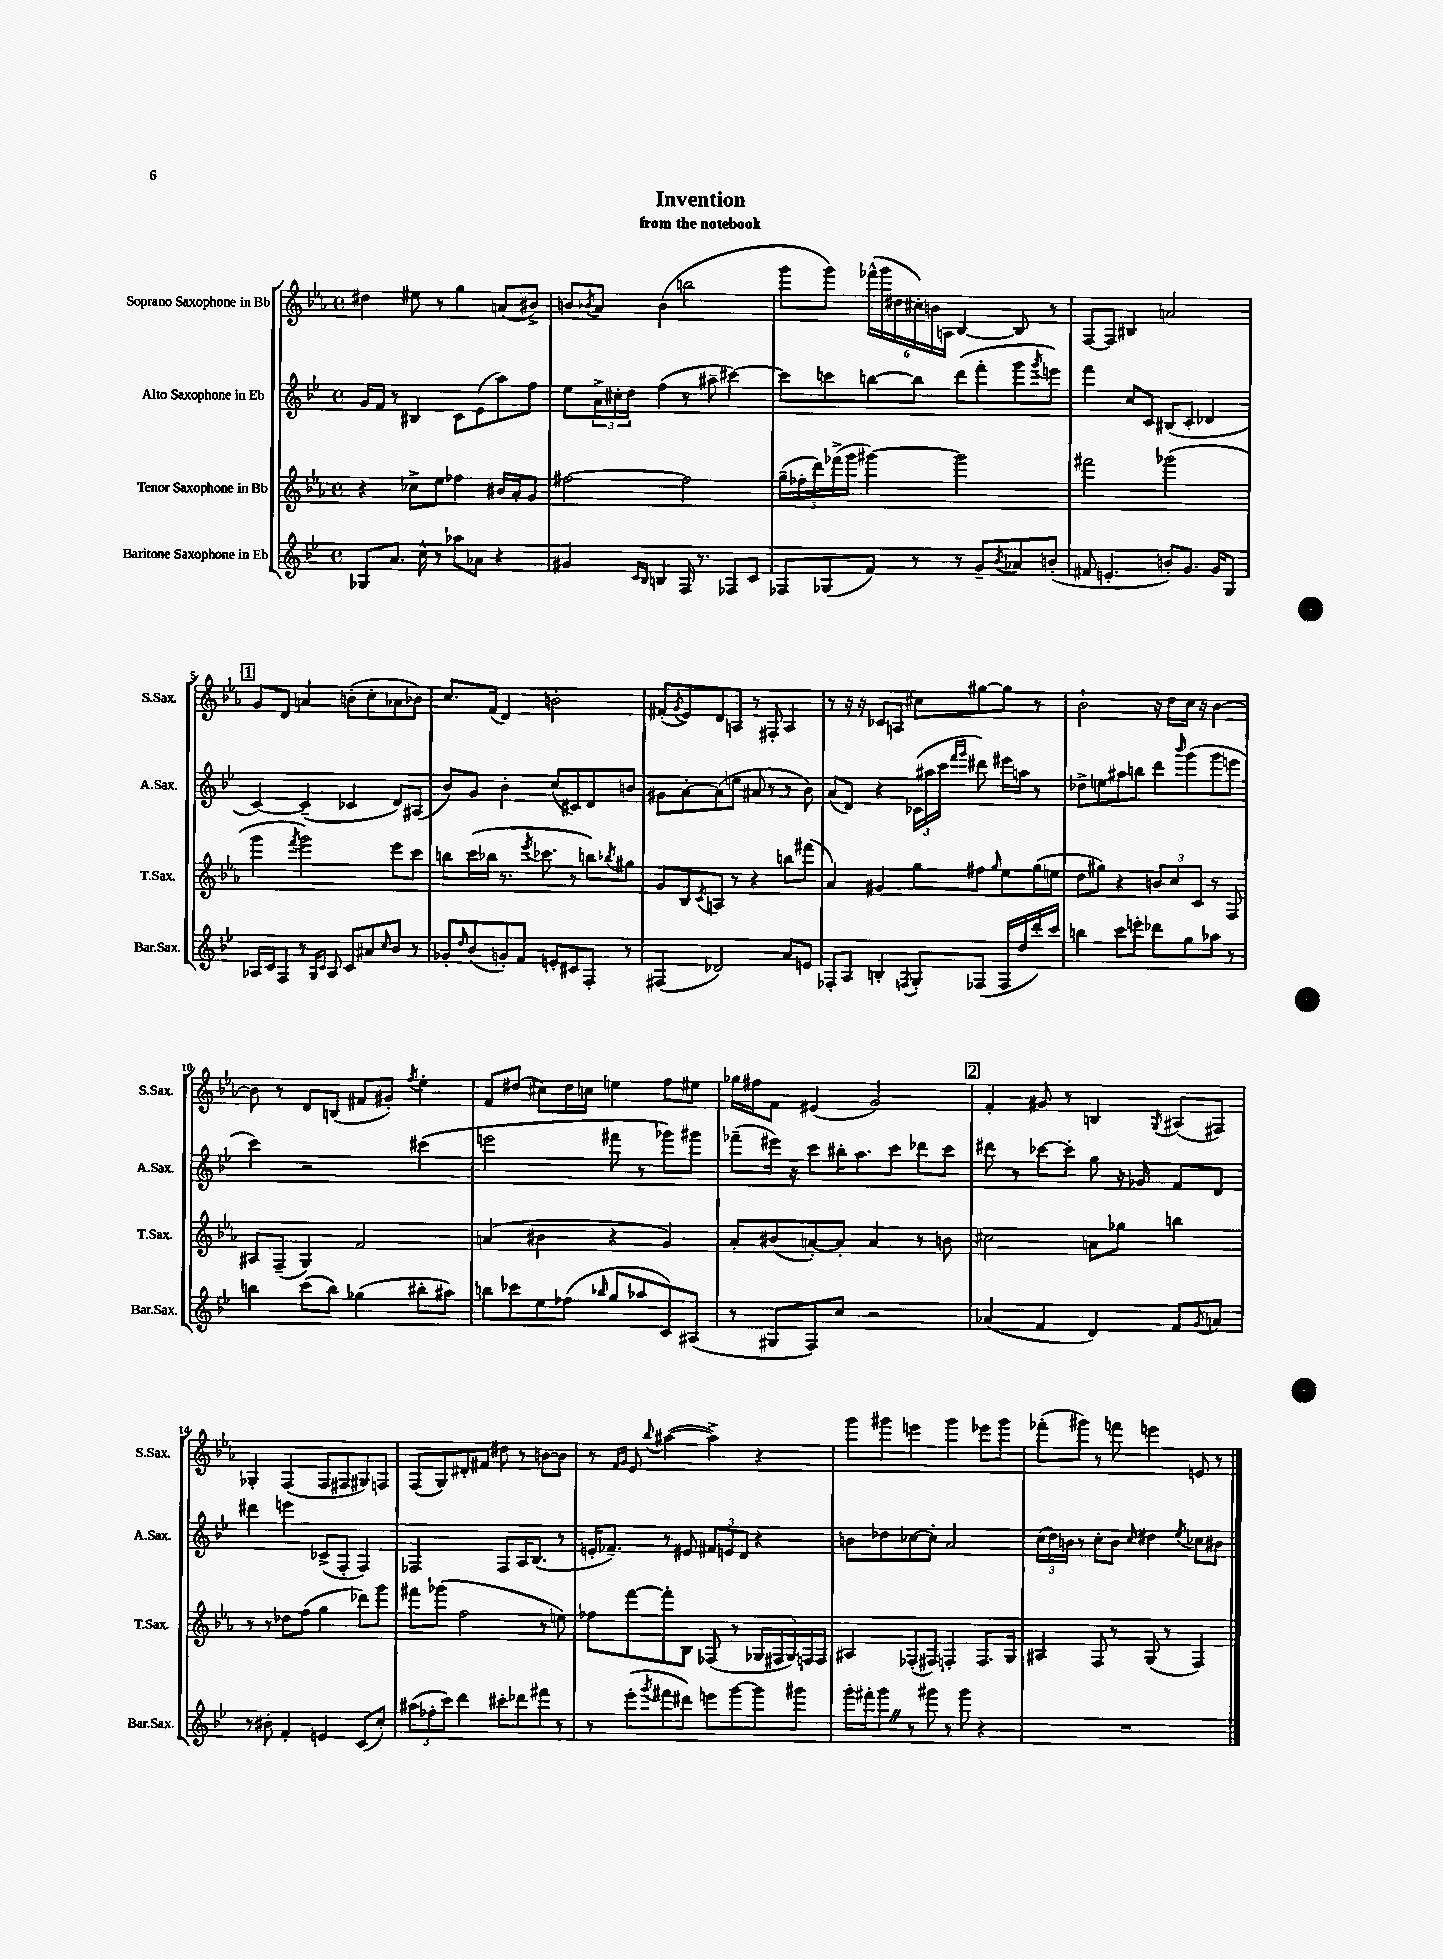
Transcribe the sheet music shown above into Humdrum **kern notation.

**kern	**kern	**kern	**kern
*part4	*part3	*part2	*part1
*staff4	*staff3	*staff2	*staff1
*I"Baritone Saxophone in Eb	*I"Tenor Saxophone in Bb	*I"Alto Saxophone in Eb	*I"Soprano Saxophone in Bb
*I'Bar.Sax.	*I'T.Sax.	*I'A.Sax.	*I'S.Sax.
*clefG2	*clefG2	*clefG2	*clefG2
*k[b-e-]	*k[b-e-a-]	*k[b-e-]	*k[b-e-a-]
*M4/4	*M4/4	*M4/4	*M4/4
*met(c)	*met(c)	*met(c)	*met(c)
=1	=1	=1	=1
8G-X/L	4r	16g/LL	4dd#X\
.	.	16f/JJ	.
8.a/J	.	8r	.
.	8cc-X^\L	4B#X/	8ee#X\
16cc^^\	.	.	.
8r	8ee-\J	.	8r
8aa-X\L	4ff-X\	8c\L	4gg\
8a-X\J	.	(8e-\	.
4r	16b#X/LL	8aa\)	(8an/L
.	16a-'/J	.	.
.	8g/J	8ff\J	8b#X^/J)
=2	=2	=2	=2
4g#X/	[2ff#X\	8ee-\L	8bn/L
.	.	.	8qb-X/
.	.	24a^\L	8a-/J
.	.	24cc#X'\	.
.	.	24dd\JJ	.
16qqc/LL	.	.	.
16qqB-/JJ	.	.	.
4Bn/	.	(4ff\	(4b-\
16F/	2ff#\]	8r	2bbn\
8.r	.	.	.
.	.	8aa#X~\	.
8F-X/L	.	[4ccc#X\)	.
8c/J	.	.	.
=3	=3	=3	=3
8F-X/L	(20gg~\LL	8ccc#\L]	8ggg\L
.	20ff-X'\	.	.
.	20ddd\)	.	.
(8G-X/	.	8cccn\	8ggg\J)
.	(20fff-X^\	.	.
.	20ggg\JJ	.	.
8f/J)	[4ggg#X\)	[8bbn\	(24fff-X^^\LL
.	.	.	24ggg\
.	.	.	24dd#X\
8r	.	8bb\J]	24cc#X'\)
.	.	.	24bn\
.	.	.	24An\JJ
8r	2ggg#\]	(8ddd\L	[4B-/
8g~/L	.	8fff'\	.
8qb-/	.	.	.
8a-X/	.	8ggg\	8B-/]
.	.	8qggg/	.
(8bn'/J	.	8eeen\J)	8r
=4	=4	=4	=4
8f#X/	2fff#X\	4fff\	[8F/L
4.en'/	.	.	8F/J]
.	.	8cc/L	4B#X/
.	.	8c/J	.
8bn'/L)	(2ggg-X\	(8B#X/L	2an/
8.g/J	.	8c'/J	.
.	.	4d-X/	.
16g/KL	.	.	.
8G/J	.	.	.
!!LO:LB:g=z
!!LO:REH:place=s1:t=1
=5	=5	=5	=5
16A-X/LL	4ggg\	[4c/)	8g/L
16c/J	.	.	.
8F/J	.	.	8d/J
.	8qfff/	.	.
8r	2ggg\)	(4c~/]	4an/
16qqG/LL	.	.	.
16qqc/JJ	.	.	.
8A-/	.	.	.
8c/L	.	4c-X/	(8bn'\L
8a#X/	.	.	8cc'\
16qqcc/	.	.	.
8b-/J	8eee-\L	8d/L)	8a-X\
8r	8ccc\J	(8A#X/J	8b-X\J)
=6	=6	=6	=6
8g-X'/L	8bbn\L	8b-/L)	8.cc/L
16qqdd/	.	.	.
(8b-/	(16ccc\L	8g/J	.
.	16bb-X\JJ	.	(16f/Jk
8gn'/)	8.r	4b-'\	4d/)
8f/J	.	.	.
.	8qeee-/	.	.
.	8.ccc-X\	.	.
8en'/L	.	(8cc/L	2bn'\
8c#X/	8r	8c#X/)	.
8F'/J	8bbn\L)	8d/	.
.	8qbb-X/	.	.
8r	8gg#X\J	8bn/J	.
=7	=7	=7	=7
(4F#X/	8g/L	8g#X\L	(8f#X'/L
.	.	.	8qg/
.	8B-/	[8a'\	8e-/)
.	8qc/	.	.
2d-X/)	8An/J	(8a\]	8d/
.	8r	8een\J	8An/J
.	4r	8a#X/	8r
.	.	8r	8F#X'/
8a/L	8bbn\L	8r	4A/
8en/J	(8fff#X\J	8b-\)	.
=8	=8	=8	=8
8F-X'/L	4a-/)	(8a/L	8r
8A/J	.	8d/J)	16r
.	.	.	16r
4Bn'/	4g#X/	4r	8c-X/L
.	.	.	8An/J
8qFn/	.	.	.
8G'/L	8gg\L	(24c-X\LL	8cc#X\L
.	.	24aa#X\	.
.	.	24ccc\JJ	.
.	.	16qqfff/LL	.
.	.	16qqggg/JJ	.
(8F-X/J	8ff#X\J	8ddd#X\)	[8gg#X\
.	16qqgg/	.	.
16F-/LL	8ee-\L	16eee#X\LL	8gg#\J]
16dd/	.	16aan\JJ	.
16ddd'/)	(16gg\L	8r	8r
16ccc/JJ	16een\JJ	.	.
=9	=9	=9	=9
4bbn\	8dd\L	8dd-X^\L	2b-`\
.	8gg#X\J)	8een\	.
8ccc\L	4r	8aa#X\	.
8eeen'\J	.	8bbn\J	.
8ddd-X\L	12bn/L	8ddd\L	16r
.	.	.	16dd\LL
.	12cc/	.	.
.	.	16qqbbb-/	.
8gg\	.	(8ggg\	16cc\JJ
.	12c/J	.	.
.	.	.	16r
8aa-X\J	8r	8ggg\	[4b-\
8r	8F/	8eeen\J	.
!!LO:LB:g=z
=10	=10	=10	=10
4bbn\	8A#X/L	4ccc\)	8b-\]
.	(8F~/J	.	8r
(8ccc\L	4G/)	2r	8d/L
8bb\J)	.	.	(8Bn/J
(4gg-X\	2f/	.	8f#X/L
.	.	.	8g#X'/J)
.	.	.	8qff/
8bb#X'\L	.	(4ccc#X\	4ee-'\
8aa#X\J)	.	.	.
=11	=11	=11	=11
8bbn\L	(4an/	2eeen\	8f/L
8ccc-X\	.	.	(8dd#X/J
8ee-\	4b#X\	.	8cc#X\L)
(8ff-X\J	.	.	16dd#\L
.	.	.	16ccn\JJ
16qqbb-X/	.	.	.
8gg/L	4r	8fff#X\	4een\
8aa-X/	.	8r	.
8c/)	4g/)	8ggg-X\L)	8ff\L
(8A#X/J	.	8ggg#X\J	8ee#X\J
=12	=12	=12	=12
8r	8a-'/L	(8fff-X~\L	16gg-X\LL
.	.	.	16ff#X\J
8G#X/L	(8b#X/	16eee#X\Jk)	8f\J
.	.	16r	.
8F/)	[8an'/)	8ccc\L	(4e#X/
8cc/J	8a'/J]	16bb#X'\K	.
.	.	8.aa\	.
2r	4a/	.	2g/)
.	.	8ccc\J	.
.	8r	8ddd-X\L	.
.	8bn\	8ccc\J	.
!!LO:REH:place=s1:t=2
=13	=13	=13	=13
(4a-X/	2cc#X\	8ddd#X\	4f'/
.	.	8r	.
4f/	.	[8ccc-X\L	8g#X/
.	.	8ccc-'\J]	8r
4d/)	8an\L	8gg\	4Bn/
.	8gg-X\J	16r	.
.	.	16g-X/	.
.	.	.	8qG/
8f/L	4bbn\	8f/L	(8A#X/L
8qg/	.	.	.
8an/J	.	8d/J	8F#X/J)
!!LO:LB:g=z
=14	=14	=14	=14
8r	8r	4ddd#X\	4G-X'/
8b#X'\	8r	.	.
4f'/	8dd-X\L	4eeen\	(4F/
.	(8ff\J	.	.
4en/	4gg\	(8c-X^/L	8F/L
.	.	8F'/J	8F#X/
(8c/L	8ddd-X\L)	4F/)	8G#X/)
8cc'/J)	8ggg\J	.	8Fn/J
=15	=15	=15	=15
(12aa#X\L	8fff#X\L	2F-X/	(8F/L
12ff-X'\	.	.	.
.	(8ggg-X\J	.	8G/)
12ccc\J)	.	.	.
4ddd\	2ff\	.	8d#X'/
.	.	.	8f#X/J
8ccc#X'\L	.	8F-/L	8dd#X\
8ddd-X\	.	16A/K	8r
.	.	(8.B-/J	.
8fff#X\J	8r	.	[8bn\L
8r	8een\)	8r	8b\J]
=16	=16	=16	=16
8r	8ff-X\L	16en'/KL	8r
.	.	8.f-X~/J)	.
.	.	.	16qqf/LL
.	.	.	16qqg/JJ
(8eee-'\L	[8fff\	.	8e-/
8qggg/	.	.	8qqbb-/
8fff#X\	8fff'\]	8r	([4aa#X\
8ddd#X\J)	8B-\J	8e#X/	.
8eeen\L	(8F-X/	12f#X/L	4aa#^\])
.	.	12en/	.
[8ggg\	8r	.	.
.	.	12d/J	.
8ggg\]	20G-X/LL	4r	4r
.	20F#X/	.	.
.	20G-/)	.	.
8ggg#X\J	.	.	.
.	20Fn/	.	.
.	20F/JJ	.	.
=17	=17	=17	=17
16ggg'\LL	4A#X/	8bn\L	8ggg\L
16fff#X'\J	.	.	.
8gggZ\J	.	8dd-X\	8ggg#X\J
8r	(8F-X'/L	[8cc-X\	4eeen\
8ggg#X\	8F#X/J)	8cc-'\J]	.
8r	4Fn'/	2a/	4ggg#\
8ggg#\	.	.	.
4r	8.F/L	.	8eee-X\L
.	.	.	8ggg#\J
.	16G/Jk	.	.
=18	=18	=18	=18
1r	4A#X/	(24cc\LL	(8fff-X'\L
.	.	24dd\)	.
.	.	24bn\JJ	.
.	.	8r	8ggg#X\J)
.	8F/	8cc'\L	8r
.	8r	8b\J	8fffn\
.	.	16qqcc/	.
.	(8G/	4dd#X\	4eeen\
.	8r	.	.
.	.	8qee-/	.
.	4F/)	8cc-X\L	8en/
.	.	8b#X\J	8r
==	==	==	==
*-	*-	*-	*-
